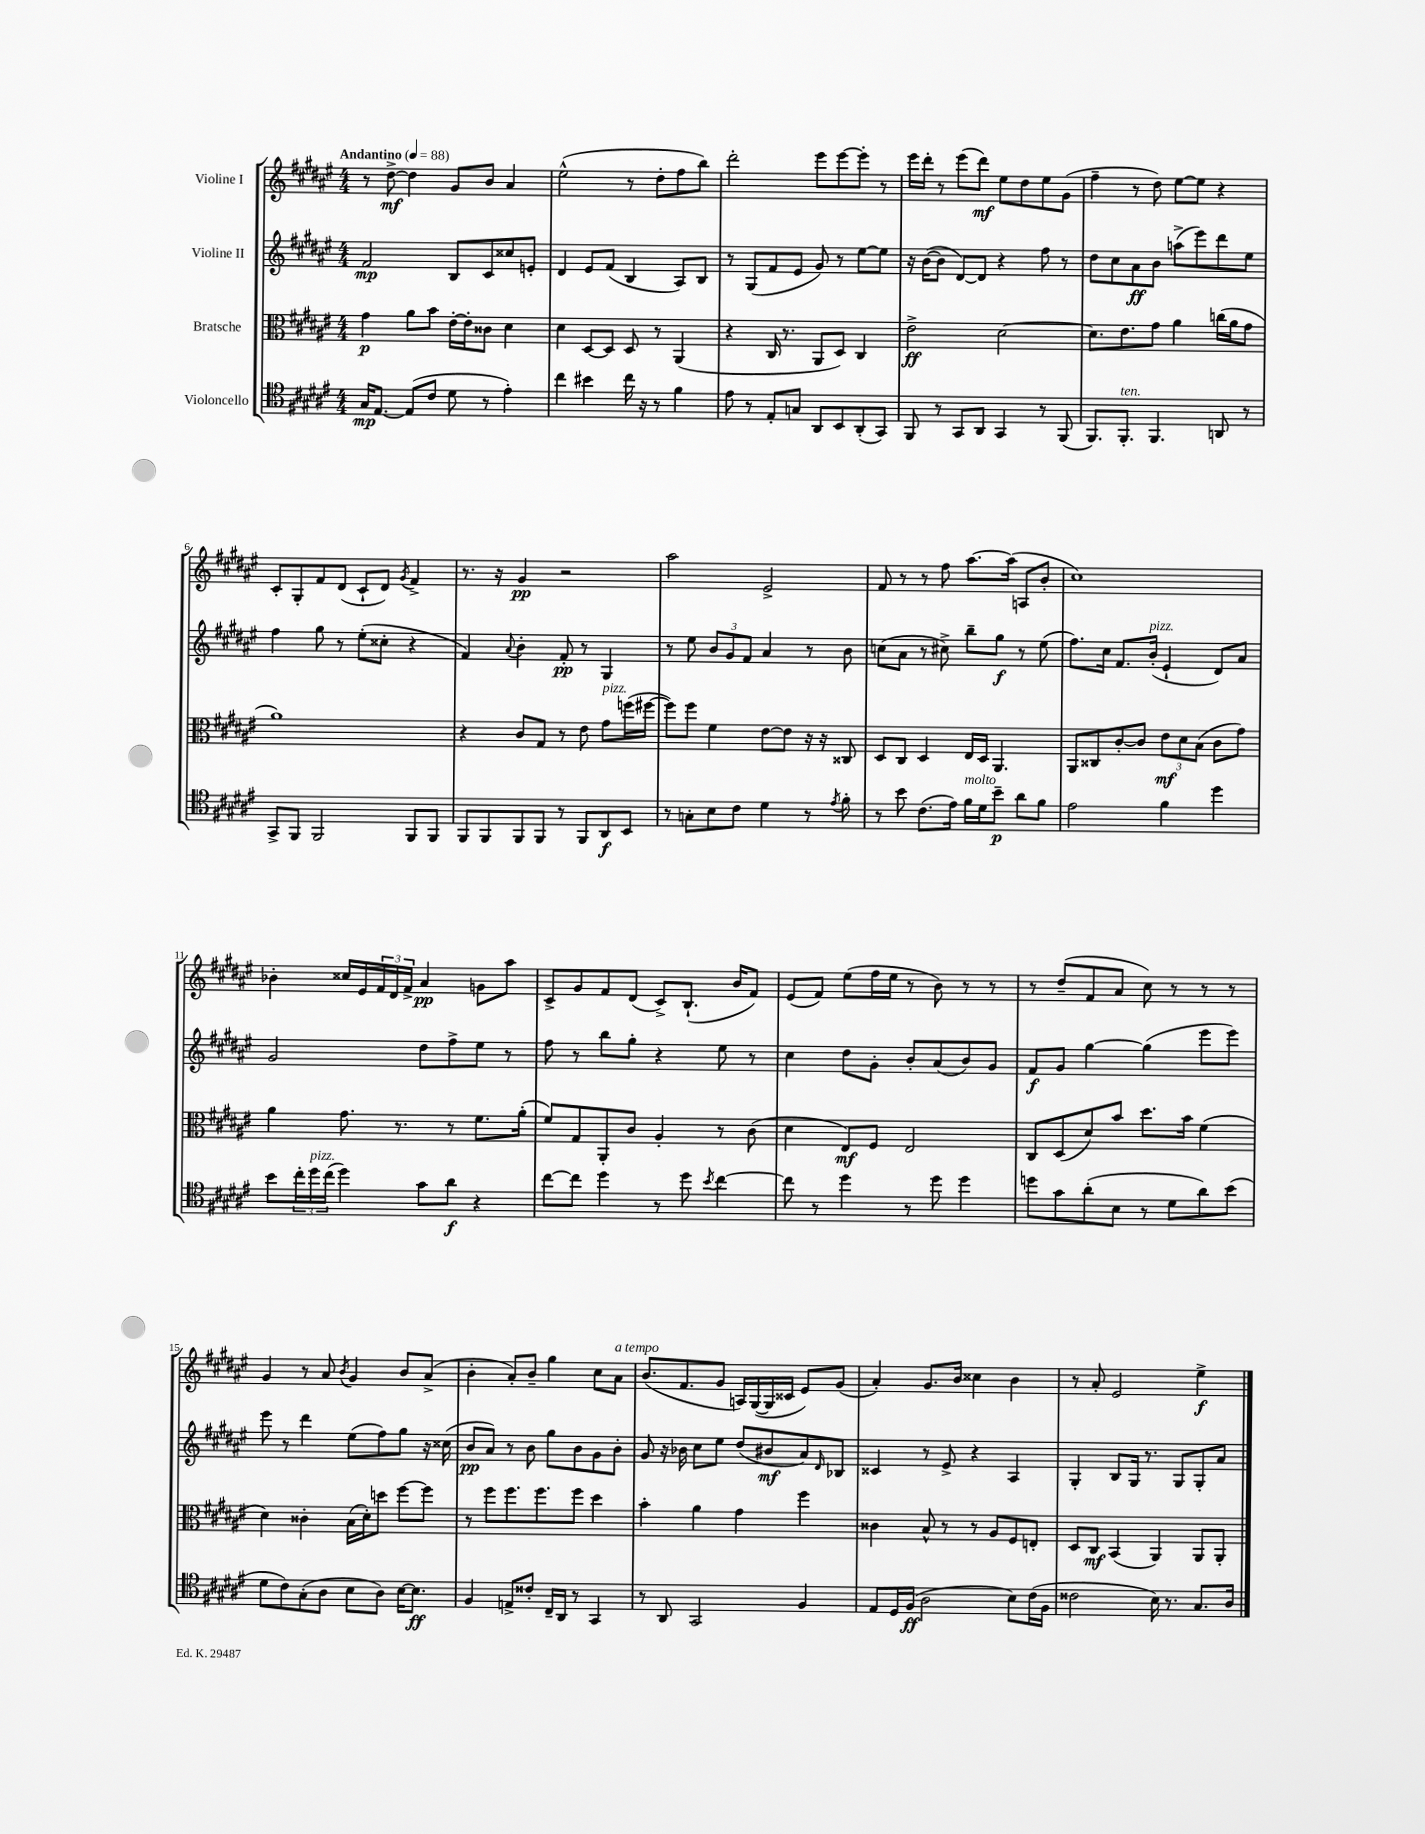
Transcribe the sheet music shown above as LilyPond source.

<<
\new StaffGroup <<
\new Staff = "s0" \with { instrumentName = "Violine I" } {
    \clef treble \key fis \major \numericTimeSignature \time 4/4 \tempo "Andantino" 4 = 88
    r8 dis''8~->\mf dis''4 gis'8 b'8 ais'4 |
    eis''2-^( r8 dis''8-. fis''8 b''8) |
    dis'''2-. eis'''8 eis'''8~ eis'''8-. r8 |
    eis'''16 dis'''16-. r8 eis'''8( dis'''8\mf) eis''8 dis''8 eis''8 gis'8( |
    fis''4-- r8 dis''8) eis''8~ eis''8 r4 |
    cis'8-. gis8-. fis'8 dis'8( cis'8-! dis'8) \acciaccatura { gis'8 } fis'4-> |
    r8. r16 gis'4\pp r2 |
    ais''2 eis'2-> |
    fis'8 r8 r8 fis''8 ais''8.~ ais''16( a8 b'8-. |
    cis''1) |
    bes'4-. cisis''16 eis'16 \tuplet 3/2 { fis'16 dis'16 fis'16-> } ais'4\pp g'8 ais''8 |
    cis'8-> gis'8 fis'8 dis'8( cis'8->) b8.-!( b'16 fis'8) |
    eis'8( fis'8) eis''8( fis''16 eis''16 r8 b'8) r8 r8 |
    r8 dis''8--( fis'8 ais'8 cis''8) r8 r8 r8 |
    gis'4 r8 ais'8 \acciaccatura { b'8 } gis'4 b'8 ais'8->( |
    b'4-. ais'8-.) b'8-- gis''4 cis''8 ais'8^\markup { \italic "a tempo" } |
    b'8.( fis'8. gis'8 a16) gis16~( gis16 cisis'16 eis'8) gis'8( |
    ais'4-.) gis'8. b'16 cisis''4 b'4 |
    r8 ais'8-. eis'2 eis''4->\f \bar "|." |
}
\new Staff = "s1" \with { instrumentName = "Violine II" } {
    \clef treble \key fis \major \numericTimeSignature \time 4/4
    fis'2\mp b8 cis'8 cisis''8 e'8-. |
    dis'4 eis'8 fis'8( b4 ais8) b8 |
    r8 gis8( fis'8 eis'8 gis'8) r8 eis''8~ eis''8 |
    r16 b'16~( b'8 dis'8~) dis'8 r4 fis''8 r8 |
    dis''8 cis''8 ais'8\ff b'8 a''8->( eis'''8) dis'''8 eis''8 |
    fis''4 gis''8 r8 eis''8-.( cisis''8-. r4 |
    fis'4) \appoggiatura { ais'8 } b'4-. fis'8-.\pp r8 gis4 |
    r8 eis''8 \tuplet 3/2 { b'8 gis'8 fis'8 } ais'4 r8 b'8 |
    c''8( ais'8 r8 cis''8->) b''8-- gis''8\f r8 eis''8( |
    fis''8.) cis''16 fis'8. b'16-.^\markup { \italic "pizz." }( eis'4-! dis'8) ais'8 |
    gis'2 dis''8 fis''8-> eis''8 r8 |
    fis''8 r8 b''8 gis''8-. r4 eis''8 r8 |
    cis''4 dis''8 gis'8-. b'8-. ais'8( b'8) gis'8 |
    fis'8\f gis'8 gis''4~ gis''4( eis'''8 eis'''8) |
    eis'''8 r8 dis'''4 eis''8( fis''8) gis''8 r16 cisis''16( |
    b'8\pp ais'8) r8 b'8 gis''8 b'8 gis'8 b'8-. |
    gis'8 r16 bes'16 cis''8 eis''8 dis''8( bis'8\mf ais'8) \grace { dis'16 } bes8 |
    cisis'4 r8 eis'8-> r4 ais4 |
    gis4-. b8 gis16 r8. gis8 gis8-. ais'8 \bar "|." |
}
\new Staff = "s2" \with { instrumentName = "Bratsche" } {
    \clef alto \key fis \major \numericTimeSignature \time 4/4
    gis'4\p ais'8 b'8 eis'16~-. eis'16-. cisis'8 dis'4 |
    dis'4 dis8~ dis8 dis8 r8 ais,4( |
    r4 cis16 r8. ais,8 dis8) cis4 |
    eis'2->\ff dis'2~ |
    dis'8. eis'8. gis'8 ais'4 c''16( ais'16 gis'8 |
    ais'1) |
    r4 cis'8 gis8 r8 eis'8 gis'8^\markup { \italic "pizz." } f''16( fis''16~ |
    fis''8) fis''8 fis'4 eis'8~ eis'8 r16 r16 cisis8 |
    dis8 cis8 dis4 eis16 dis16 ais,4. |
    ais,8 cisis8 cis'8~-. cis'8 \tuplet 3/2 { eis'8\mf dis'8 b8( } cis'8 gis'8) |
    ais'4 gis'8. r8. r8 fis'8. ais'16-.( |
    fis'8) gis8 ais,8-. cis'8 ais4-. r8 cis'8( |
    dis'4 eis8\mf) fis8 eis2 |
    cis8 dis8( dis'8) b'8 dis''8. b'16 fis'4( |
    dis'4) cisis'4-. b16( dis'16-.) d''8 fis''8~ fis''8 |
    r8 fis''8 fis''8. fis''8. fis''8 dis''4 |
    b'4-. ais'4 gis'4 fis''4 |
    cisis'4 b8-^ r8 r8 ais8 fis8 e8-. |
    dis8 cis8\mf b,4( ais,4) ais,8 ais,8-. \bar "|." |
}
\new Staff = "s3" \with { instrumentName = "Violoncello" } {
    \clef tenor \key fis \major \numericTimeSignature \time 4/4
    gis16\mp eis8.~ eis8( cis'8 dis'8 r8 eis'4-.) |
    cis''4 bis'4 cis''16 r16 r8 fis'4 |
    eis'8 r8 eis8-. g8 ais,8 b,8 ais,8-.( gis,8) |
    fis,8 r8 gis,8 ais,8 gis,4 r8 fis,8( |
    fis,8.) fis,8.-.^\markup { \italic "ten." } fis,4. a,8 r8 |
    gis,8-> fis,8 fis,2 fis,8 fis,8 |
    fis,8 fis,8 fis,8 fis,8 r8 fis,8 ais,8\f b,8 |
    r8 g8-. b8 cis'8 dis'4 r8 \acciaccatura { eis'8 } fis'8-. |
    r8 b'8 cis'8.( eis'16) fis'16^\markup { \italic "molto" } dis'16 b'8--\p ais'8 fis'8 |
    eis'2 fis'4 dis''4 |
    b'8 \tuplet 3/2 { cis''16-. dis''16^\markup { \italic "pizz." } cis''16( } dis''4) gis'8 ais'8\f r4 |
    cis''8~ cis''8 dis''4 r8 dis''8 \acciaccatura { b'8 } cis''4~ |
    cis''8 r8 dis''4 r8 dis''8 dis''4 |
    d''8 gis'8 ais'8-.( b8 r8 dis'8 ais'8) b'8( |
    dis'8 cis'8) gis8-.( ais8 b8 ais8) b16~ b8.\ff |
    fis4 e8-> cisis'8-. cis16-- ais,16 r8 gis,4 |
    r8 ais,8 gis,2 fis4 |
    eis8 dis16 fis16\ff( ais2 b8) cis'16( fis16 |
    cisis'2 b16) r8. gis8. ais16 \bar "|." |
}
>>
>>
